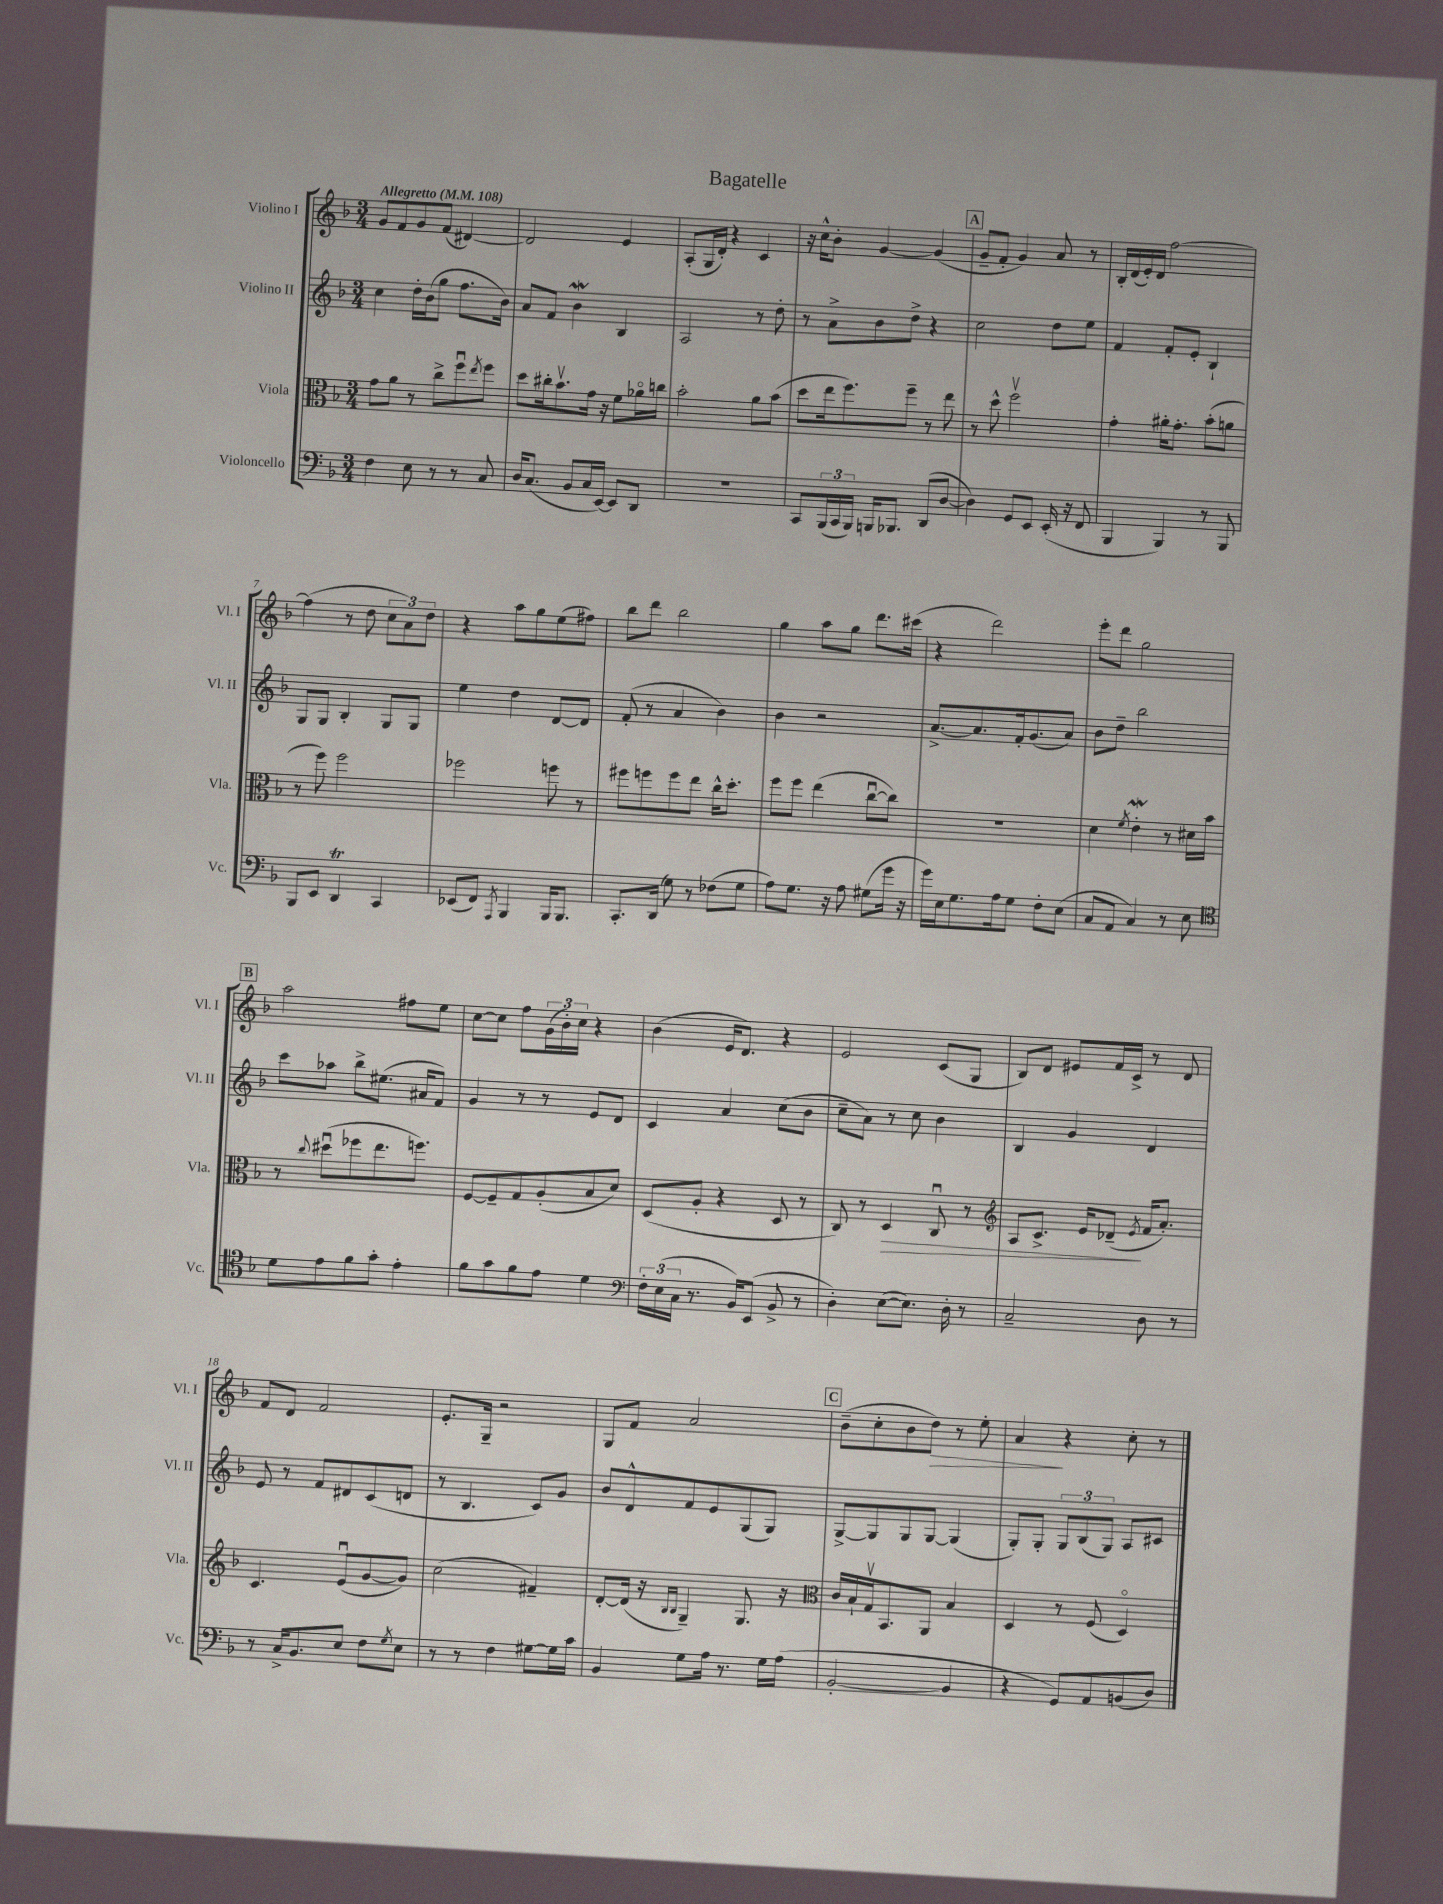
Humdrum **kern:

**kern	**kern	**kern	**kern
*staff4	*staff3	*staff2	*staff1
*clefF4	*clefC3	*clefG2	*clefG2
*k[b-]	*k[b-]	*k[b-]	*k[b-]
*M3/4	*M3/4	*M3/4	*M3/4
*MM108	*MM108	*MM108	*MM108
4F	8g	4cc	8g
.	8a	.	8f
8E	8r	16dd'	8g
.	.	(16b-	.
8r	8cc^	8gg	(8f
8r	8ffu	8.ff	[4d#)
.	8qee	.	.
8C	8ff	.	.
.	.	16b-)	.
=	=	=	=
16D	8dd	8a	2d#]
(8.C	.	.	.
.	16cc#'	8f	.
.	8.b-v	.	.
8BB-	.	4b-	.
16C	16g	.	.
[16EE)	16r	.	.
8EE]	8f	4B-	4e
8DD	16a-o	.	.
.	16cc	.	.
=	=	=	=
2.r	2b-'	2A	(8A'
.	.	.	16G
.	.	.	16d')
.	.	.	4r
.	8a	8r	4c
.	(8b-	8dd'	.
=	=	=	=
8CC	8dd	8r	16r
.	.	.	16cc^^
(24BBB-	16ee	8a^	8b-'
24CC	.	.	.
.	8.ff)	.	.
24BBB-)	.	.	.
16BBB	.	8b-	[4g
8.BBB-	.	.	.
.	8ff~	8dd^	.
(8DD	8r	4r	(4g]
[8D	8ee	.	.
=	=	=	=
4D])	8r	2cc	8g~
.	8dd^^	.	8f'
8GG	2ffv	.	4g)
8EE	.	.	.
(16EE'	.	8dd	8a
16r	.	.	.
8FF	.	8ee	8r
=	=	=	=
4BBB-	4g'	4f	16B-'
.	.	.	(16d
.	.	.	16e')
.	.	.	16d
4BBB-)	16a#'	8f'	[2ff
.	8.g'	.	.
.	.	8e'	.
8r	(8b-'	4B-`	.
8BBB-	8a	.	.
=	=	=	=
8BBB-	8r	8G	(4ff]
8EE	8ff)	8G	.
4DD	2ff	4B-'	8r
.	.	.	8dd
4CC	.	8G	12cc
.	.	.	12a)
.	.	8G	.
.	.	.	12dd
=	=	=	=
(8EE-	2ff-	4ee	4r
8FF)	.	.	.
8qAAA	.	.	.
4BBB-	.	4dd	8aa
.	.	.	8gg
16BBB-	8ff	[8d	(8ee
8.BBB-	.	.	.
.	8r	8d]	8ff#)
=	=	=	=
8.CC'	8ff#	(8f'	8bb-
.	8ff	8r	8ddd
(16DD	.	.	.
8G)	8ff	4a	2bb-
8r	8ee	.	.
(8F-	16cc^^	4b-)	.
.	8.dd'	.	.
8G	.	.	.
=	=	=	=
8A)	8ff	4b-	4gg
8.G	8ff	.	.
.	(4ee	2r	8aa
16r	.	.	.
8A	.	.	8gg
(8G#	[8ccu	.	8.ddd
16g	8cc])	.	.
16r	.	.	(16ccc#
=	=	=	=
16g)	2.r	[8.a^	4r
16E	.	.	.
8.G	.	.	.
.	.	8.a]	.
.	.	.	2ddd)
16A	.	.	.
8G	.	16f'	.
.	.	(8.g	.
8F'	.	.	.
(8E	.	8a)	.
=	=	=	=
8C	4d	8b-	8eee'
8AA	.	8dd~	8ddd
.	8qf	.	.
4C)	4e'	2bb-	2gg
8r	8r	.	.
8E	16d#	.	.
.	16b-	.	.
=	=	=	=
*clefC4	*	*	*
8d	8r	8ccc	2aa
.	8qqcc	.	.
8e	(8dd#u	8aa-	.
8f	8ff-	8bb-^	.
8g'	8.ee	(8.ee#	.
4e'	.	.	8ff#
.	8.ff)	16a#	.
.	.	8f)	8ee
=	=	=	=
8f	[8F	4g	[8cc
8g	8F~]	.	8cc]
8f	8G	8r	8ff
8e	(8A'	8r	(24g
.	.	.	24b-')
.	.	.	24cc
4d	8B-	8e	4r
.	8d)	8d	.
=	=	=	=
*clefF4	*	*	*
24F'	(8D	4c	(4b-
(24E	.	.	.
24C	.	.	.
8.r	8A'	.	.
.	4r	4a	16e
16BB-)	.	.	8.d)
(8EE	.	.	.
8BB-^	8D	(8cc	4r
8r	8r	8b-	.
=	=	=	=
4D')	8C)	8cc~	2e
.	8r	8a)	.
([8E	4D	8r	.
8.E])	.	8cc	.
.	8Cu	4b-	(8c
16D'	.	.	.
8r	8r	.	8G
=	=	=	=
*	*clefG2	*	*
2C~	8A	4B-	8B-)
.	8.c^	.	8d
.	.	4g	8e#
.	16e	.	.
.	(8d-~	.	16f
.	.	.	16c^
.	8qe	.	.
8D	16f	4d	8r
.	8.a')	.	.
8r	.	.	8d
=	=	=	=
8r	4.c	8e	8f
16C^	.	8r	8d
8.BB-	.	.	.
.	.	8f	2f
8E	(8eu	8d#	.
8F	[8g	(8c	.
8qG	.	.	.
8E	8g])	8d	.
=	=	=	=
8r	(2cc	8r	8.e'
8r	.	4.B-	.
.	.	.	16G~
4F	.	.	2r
[8G#	4f#~)	8c)	.
16G#]	.	8g	.
16c	.	.	.
=	=	=	=
4BB-	[8d'	8b-	8G
.	(16d]	8d^^	8f
.	16r	.	.
.	16qqB-	.	.
.	16qqB-	.	.
8G	4G~)	8f	2a
16A	.	8e	.
8.r	.	.	.
.	8.G	(8G	.
16G	.	8G)	.
(16A	16r	.	.
=	=	=	=
*	*clefC3	*	*
[2BB-'	16c	[8G^	(8b-~
.	16B-`	.	.
.	16Gv	8G]	8cc'
.	8.BB-	.	.
.	.	8G	8b-
.	8AA	[8G	8dd)
4BB-]	4B-	(4G]	8r
.	.	.	8ee'
=	=	=	=
4r	4D	8G')	4a
.	.	8G'	.
8GG)	8r	12G	4r
.	.	(12B-	.
8AA	(8F	.	.
.	.	12G)	.
(8BB	4Do)	8A	8cc'
8D)	.	8c#	8r
==	==	==	==
*-	*-	*-	*-
